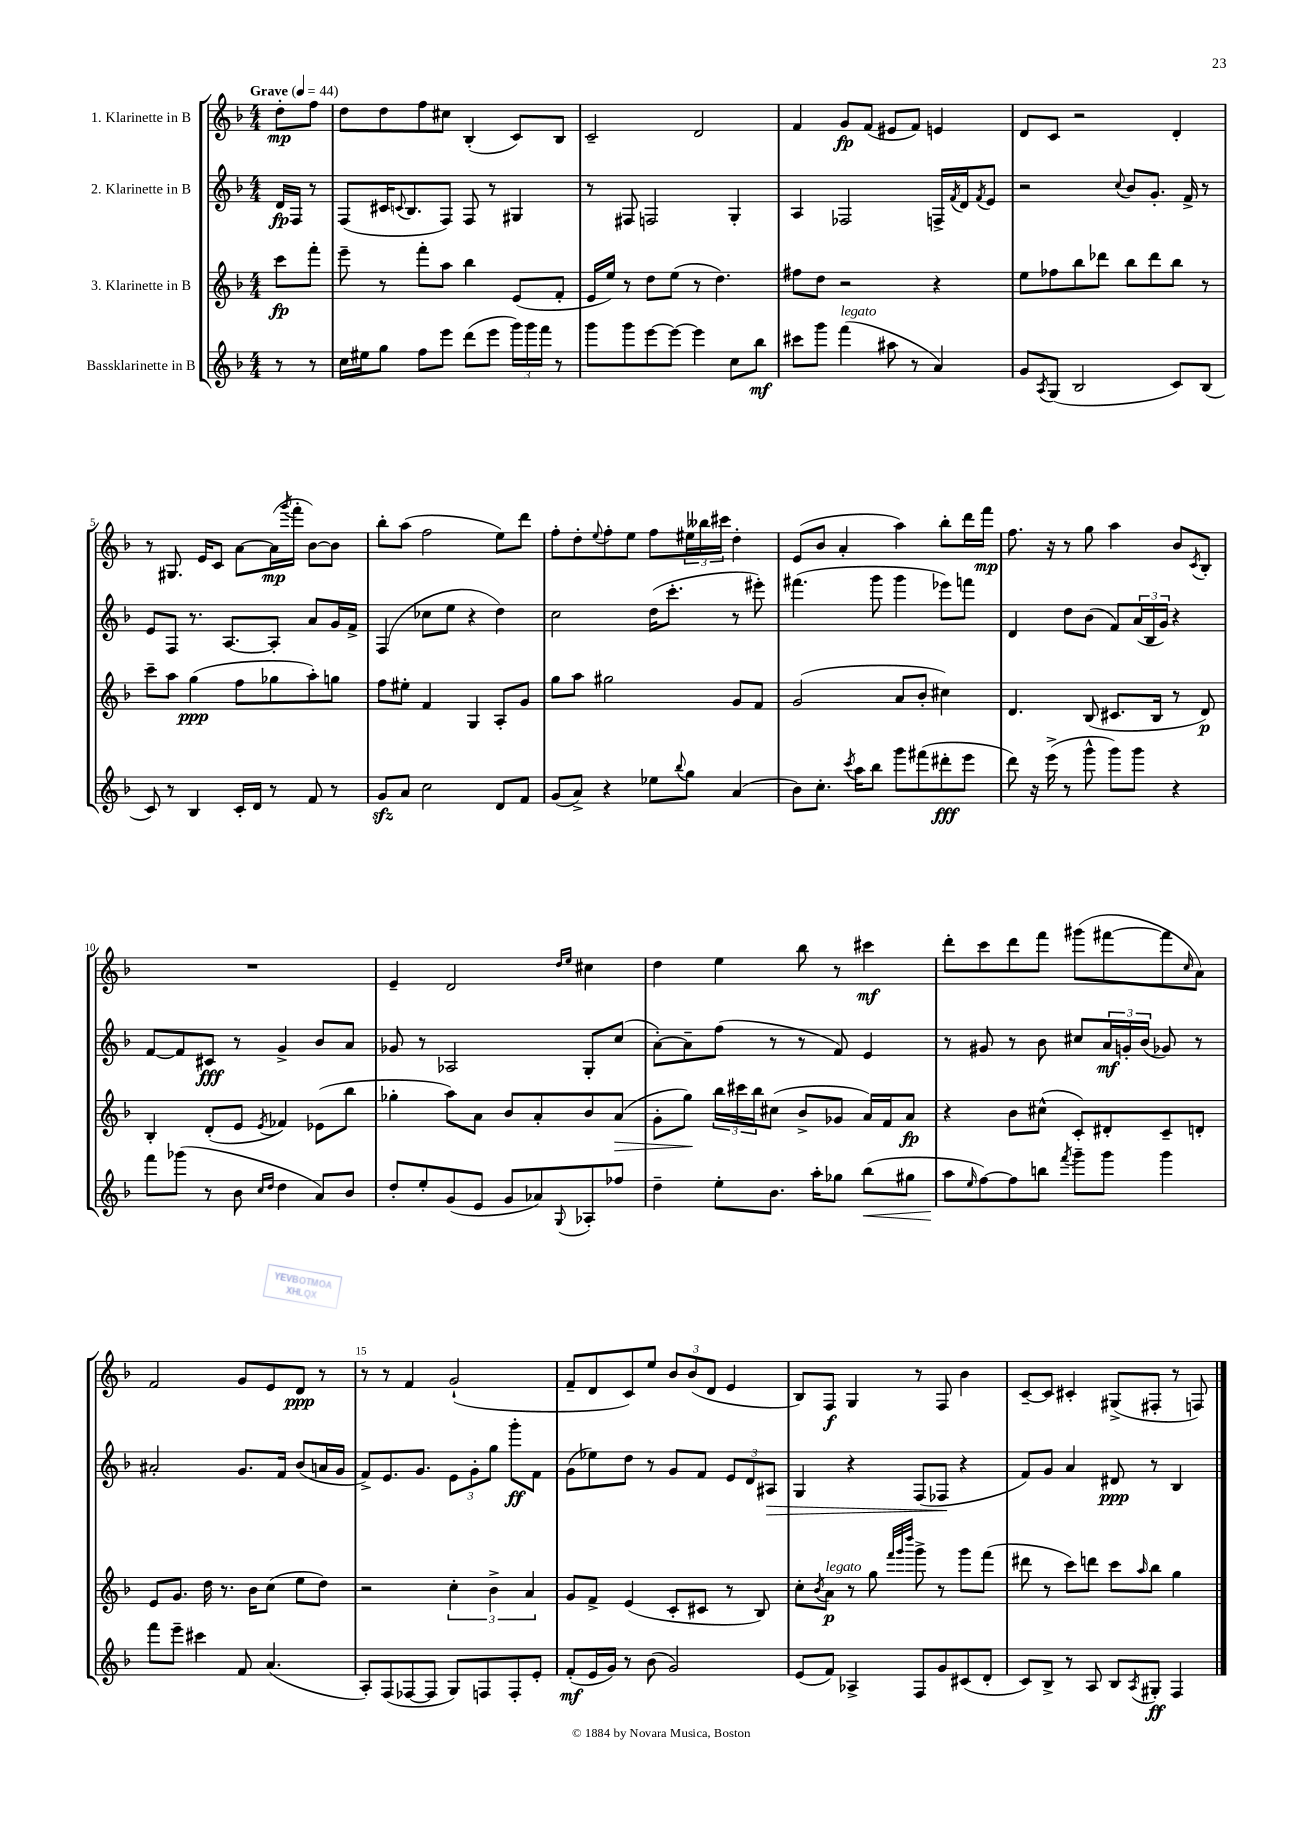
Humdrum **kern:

**kern	**dynam	**kern	**dynam	**kern	**dynam	**kern	**dynam
*part4	*part4	*part3	*part3	*part2	*part2	*part1	*part1
*staff4	*staff4	*staff3	*staff3	*staff2	*staff2	*staff1	*staff1
*I"Bassklarinette in B	*	*I"3. Klarinette in B	*	*I"2. Klarinette in B	*	*I"1. Klarinette in B	*
*clefG2	*	*clefG2	*	*clefG2	*	*clefG2	*
*k[b-]	*	*k[b-]	*	*k[b-]	*	*k[b-]	*
*M4/4	*	*M4/4	*	*M4/4	*	*M4/4	*
*MM44	*	*MM44	*	*MM44	*	*MM44	*
=	=	=	=	=	=	=	=
!	!	!	!	!	!	!LO:TX:a:B:t=Grave	!
8r	.	8ccc\L	fp	16d/LL	fp	8dd'\L	mp
.	.	.	.	16F/JJ	.	.	.
8r	.	8fff'\J	.	8r	.	8ff\J	.
=1	=1	=1	=1	=1	=1	=1	=1
16cc\LL	.	8eee~\	.	(8F/L	.	8dd\L	.
16ee#X\J	.	.	.	.	.	.	.
8gg\J	.	8r	.	16c#X/K	.	8dd\	.
.	.	.	.	8qqcn/	.	.	.
.	.	.	.	8.B-/	.	.	.
8ff\L	.	8fff'\L	.	.	.	8ff\	.
8eee\J	.	8aa\J	.	8F/J)	.	8cc#X\J	.
(8ddd\L	.	4bb-\	.	8F/	.	(4B-'/	.
8eee\J	.	.	.	8r	.	.	.
24ggg\LL)	.	(8e/L	.	4G#X/	.	8c/L)	.
24ggg\	.	.	.	.	.	.	.
24fff\JJ	.	.	.	.	.	.	.
8r	.	8f'/J	.	.	.	8B-/J	.
=2	=2	=2	=2	=2	=2	=2	=2
8ggg\L	.	16e/LL	.	8r	.	2c~/	.
.	.	16ee/JJ)	.	.	.	.	.
8ggg\	.	8r	.	8F#X/	.	.	.
[8eee\	.	8dd\L	.	2Fn/	.	.	.
8eee\J_	.	(8ee\J	.	.	.	.	.
4eee\]	.	8r	.	.	.	2d/	.
.	.	4.dd\)	.	.	.	.	.
8cc\L	.	.	.	4G'/	.	.	.
8bb-\J	mf	.	.	.	.	.	.
=3	=3	=3	=3	=3	=3	=3	=3
8ccc#X\L	.	8ff#X\L	.	4A/	.	4f/	.
8ggg\J	.	8dd\J	.	.	.	.	.
!LO:TX:a:i:t=legato	!	!	!	!	!	!	!
(4fff\	.	2r	.	2F-X/	.	8g/L	fp
.	.	.	.	.	.	(8f/J	.
8aa#X\	.	.	.	.	.	8e#X/L	.
8r	.	.	.	.	.	8f/J)	.
4a/)	.	4r	.	16Fn^/LL	.	4en/	.
.	.	.	.	8qf/	.	.	.
.	.	.	.	16d/J	.	.	.
.	.	.	.	8qf/	.	.	.
.	.	.	.	8e/J	.	.	.
=4	=4	=4	=4	=4	=4	=4	=4
8g/L	.	8ee\L	.	2r	.	8d/L	.
8qA/	.	.	.	.	.	.	.
(8G/J	.	8ff-X\	.	.	.	8c/J	.
2B-/	.	8bb-\	.	.	.	2r	.
.	.	8ddd-X\J	.	.	.	.	.
.	.	.	.	8qqcc/	.	.	.
.	.	8bb-\L	.	8b-/L	.	.	.
.	.	8ddd-\	.	8.g'/J	.	.	.
8c/L)	.	8bb-\J	.	.	.	4d'/	.
.	.	.	.	16f^/	.	.	.
(8B-/J	.	8r	.	8r	.	.	.
!!LO:LB:g=z
=5	=5	=5	=5	=5	=5	=5	=5
8c/)	.	8ccc~\L	.	8e/L	.	8r	.
8r	.	8aa\J	.	8F/J	.	8.G#X/	.
4B-/	.	(4gg\	ppp	8.r	.	.	.
.	.	.	.	.	.	16e/KL	.
.	.	.	.	.	.	8c/J	.
.	.	.	.	[8.A/L	.	.	.
16c'/LL	.	8ff\L	.	.	.	[8a\L	.
16d/JJ	.	.	.	.	.	.	.
8r	.	8gg-X\	.	8A'/J]	.	(16a\L]	mp
.	.	.	.	.	.	8qggg/	.
.	.	.	.	.	.	16fff'\JJ	.
8f/	.	8aa'\)	.	8a/L	.	[8b-\L)	.
8r	.	8ggn\J	.	16g/L	.	8b-\J]	.
.	.	.	.	16f^/JJ	.	.	.
=6	=6	=6	=6	=6	=6	=6	=6
8gzz/L	.	8ff\L	.	(4F/	.	8bb-'\L	.
8a/J	.	8ee#X'\J	.	.	.	(8aa\J	.
2cc\	.	4f/	.	8cc-X\L	.	2ff\	.
.	.	.	.	8ee\J	.	.	.
.	.	4G/	.	4r	.	.	.
8d/L	.	8A'/L	.	4dd\)	.	8ee\L)	.
8f/J	.	8g/J	.	.	.	8ddd\J	.
=7	=7	=7	=7	=7	=7	=7	=7
(8g/L	.	8gg\L	.	2cc\	.	8ff'\L	.
8a^/J)	.	8aa\J	.	.	.	8dd'\	.
.	.	.	.	.	.	8qqee/	.
4r	.	2gg#X\	.	.	.	8ff'\	.
.	.	.	.	.	.	8ee\J	.
8ee-X\L	.	.	.	(16dd\KL	.	8ff\L	.
.	.	.	.	8.ccc'\J	.	.	.
8qqbb-/	.	.	.	.	.	.	.
8gg\J	.	.	.	.	.	24ee#X\L	.
.	.	.	.	.	.	24bb--X\	.
.	.	.	.	.	.	24ccc#X\JJ	.
(4a/	.	8g/L	.	8r	.	4dd'\	.
.	.	8f/J	.	8eee#X'\)	.	.	.
=8	=8	=8	=8	=8	=8	=8	=8
8b-\L)	.	(2g/	.	(4.fff#X\	.	(8e/L	.
8.cc'\J	.	.	.	.	.	8b-/J	.
.	.	.	.	.	.	4a'/	.
8qccc/	.	.	.	.	.	.	.
16aa\KL	.	.	.	.	.	.	.
8bb-\J	.	.	.	8ggg\	.	.	.
8ggg\L	.	8a/L	.	4ggg\	.	4aa\)	.
(8fff#X\	.	8b-'/J	.	.	.	.	.
8ddd#X'\	fff	4cc#X\)	.	8eee-X\L)	.	8bb-'\L	.
8eee\J	.	.	.	8fffn\J	.	16ddd\L	.
.	.	.	.	.	.	16fff\JJ	mp
=9	=9	=9	=9	=9	=9	=9	=9
8ddd\)	.	4.d/	.	4d/	.	8.ff\	.
16r	.	.	.	.	.	.	.
(16eee^\	.	.	.	.	.	16r	.
8r	.	.	.	8dd\L	.	8r	.
8ggg^^\	.	(8B-/	.	(8b-\J	.	8gg\	.
8ggg\L)	.	8.c#X/L	.	8f/L)	.	4aa\	.
8ggg\J	.	.	.	(24a/L	.	.	.
.	.	.	.	24B-/	.	.	.
.	.	16B-/Jk	.	.	.	.	.
.	.	.	.	24g/JJ)	.	.	.
4r	.	8r	.	4r	.	8b-/L	.
.	.	.	.	.	.	8qc/	.
.	.	8d/)	p	.	.	8B-'/J	.
!!LO:LB:g=z
=10	=10	=10	=10	=10	=10	=10	=10
8fff\L	.	4B-'/	.	[8f/L	.	1r	.
(8ggg-X\J	.	.	.	8f/]	.	.	.
8r	.	(8d'/L	.	8c#X/J	fff	.	.
8b-\	.	8e/J	.	8r	.	.	.
16qqcc/LL	.	.	.	.	.	.	.
16qqdd/JJ	.	8qe/	.	.	.	.	.
4dd\	.	4f-X/)	.	4g^/	.	.	.
8a/L)	.	(8e-X\L	.	8b-/L	.	.	.
8b-/J	.	8bb-\J	.	8a/J	.	.	.
=11	=11	=11	=11	=11	=11	=11	=11
8dd'/L	.	4gg-X'\	.	8g-X/	.	4e~/	.
8ee'/	.	.	.	8r	.	.	.
(8g/	.	8aa\L)	.	2A-X/	.	2d/	.
8e/J	.	8a\J	.	.	.	.	.
8g/L	.	8b-/L	.	.	.	.	.
8a-X/)	.	8a'/	.	.	.	.	.
.	.	.	.	.	.	16qqdd/LL	.
8qqG/	.	.	.	.	.	16qqee/JJ	.
8A-X'/	.	8b-/	.	8G'/L	.	4cc#X\	.
!	!	!	!LO:HP:b	!	!	!	!
8ff-X/J	.	(8a/J	>	(8cc/J	.	.	.
=12	=12	=12	=12	=12	=12	=12	=12
4dd~\	.	8g'\L	.	[8a'\L)	.	4dd\	.
.	.	8gg\J)	.	8a~\]	.	.	.
8ee'\L	.	24bb-\LL	]	(8ff\J	.	4ee\	.
.	.	24ccc#X\	.	.	.	.	.
.	.	24bb-\J	.	.	.	.	.
8.b-\J	.	(8cc#X\J	.	8r	.	.	.
.	.	8b-^/L	.	8r	.	8bb-\	.
16aa'\KL	.	.	.	.	.	.	.
8gg-X\J	.	8g-X/J	.	8f/)	.	8r	.
!	!LO:HP:b	!	!	!	!	!	!
(8bb-\L	<	16a/LL)	.	4e/	.	4ccc#X\	mf
.	.	16f/J	.	.	.	.	.
8gg#X\J	.	8a/J	fp	.	.	.	.
=13	=13	=13	=13	=13	=13	=13	=13
8aa\L	.	4r	.	8r	.	8ddd'\L	.
16qqee/	.	.	.	.	.	.	.
[8ff\)	[	.	.	8g#X/	.	8ccc\	.
8ff\]	.	8b-\L	.	8r	.	8ddd\	.
8bbn\J	.	(8cc#X^^\J	.	8b-\	.	8fff\J	.
8qfff/	.	.	.	.	.	.	.
8ggg~\L	.	8c'/L)	.	8cc#X/L	.	(8ggg#X\L	.
8ggg\J	.	8d#X'/	.	24a/L	mf	[8fff#X\	.
.	.	.	.	24gn'/	.	.	.
.	.	.	.	(24b-/JJ	.	.	.
4ggg\	.	8c~/	.	8g-X/)	.	8fff#\]	.
.	.	.	.	.	.	16qqcc/	.
.	.	8dn'/J	.	8r	.	8a\J)	.
!!LO:LB:g=z
=14	=14	=14	=14	=14	=14	=14	=14
8fff\L	.	8e/L	.	2a#X'/	.	2f/	.
8eee~\J	.	8.g/J	.	.	.	.	.
4ccc#X\	.	.	.	.	.	.	.
.	.	16dd\	.	.	.	.	.
.	.	8.r	.	.	.	.	.
8f/	.	.	.	8.g/L	.	8g/L	.
.	.	16b-\KL	.	.	.	.	.
(4.a/	.	(8cc\J	.	.	.	8e/	.
.	.	.	.	16f/Jk	.	.	.
.	.	8ee\L	.	(8b-/L	.	8d/J	ppp
.	.	8dd\J)	.	16an/L	.	8r	.
.	.	.	.	16g/JJ	.	.	.
=15	=15	=15	=15	=15	=15	=15	=15
8A'/L)	.	2r	.	8f^/L)	.	8r	.
(8F/	.	.	.	8.e/	.	8r	.
[8F-X/	.	.	.	.	.	4f/	.
.	.	.	.	8.g/J	.	.	.
8F-/J]	.	.	.	.	.	.	.
8G/L)	.	6cc'\	.	12e\L	.	(2g`/	.
.	.	.	.	12g'\	.	.	.
8Fn/	.	.	.	.	.	.	.
.	.	6b-^\	.	12gg\J	.	.	.
8F'/	.	.	.	8ggg'\L	ff	.	.
.	.	6a/	.	.	.	.	.
8e'/J	.	.	.	8f\J	.	.	.
=16	=16	=16	=16	=16	=16	=16	=16
(8f'/L	mf	8g/L	.	(8g\L	.	8f~/L	.
16e/L	.	8f^/J	.	8ee-X\)	.	8d/	.
16g/JJ)	.	.	.	.	.	.	.
8r	.	(4e/	.	8dd\J	.	8c/)	.
(8b-\	.	.	.	8r	.	8ee/J	.
2g/)	.	8c'/L	.	8g/L	.	12b-/L	.
.	.	.	.	.	.	(12b-/	.
.	.	8c#X/J	.	8f/J	.	.	.
.	.	.	.	.	.	12d/J	.
.	.	8r	.	12e/L	.	4e/	.
.	.	.	.	12d/	.	.	.
.	.	8B-/)	.	.	.	.	.
!	!	!	!	!	!LO:HP:b	!	!
.	.	.	.	12A#X/J	>	.	.
=17	=17	=17	=17	=17	=17	=17	=17
(8e/L	.	8cc'\L	.	4G/	.	8B-/L)	.
.	.	8qb-/	.	.	.	.	.
!	!	!LO:TX:a:i:t=legato	!	!	!	!	!
8f/J)	.	8a\J	p	.	.	8F/J	f
4A-X^/	.	8r	.	4r	.	4G/	.
.	.	8gg\	.	.	.	.	.
.	.	32qqfff/LLL	.	.	.	.	.
.	.	32qqggg/	.	.	.	.	.
.	.	32qqdddd/JJJ	.	.	.	.	.
8F/L	.	8ggg^\	.	(8F/L	.	8r	.
8g/	.	8r	.	8F-X/J	.	8F/	.
(8c#X/	.	8ggg\L	.	4r	]	4b-\	.
8d'/J	.	(8fff\J	.	.	.	.	.
=18	=18	=18	=18	=18	=18	=18	=18
8c/L)	.	8ddd#X\	.	8f/L)	.	[8c~/L	.
8B-^/J	.	8r	.	8g/J	.	8c/J]	.
8r	.	8ccc\L)	.	4a/	.	4c#X'/	.
8A/	.	8dddn\J	.	.	.	.	.
8B-/L	.	8ccc\L	.	8d#X/	ppp	(8G#X^/L	.
8qA/	.	16qqaa/	.	.	.	.	.
8G#X'/J	ff	8bb-\J	.	8r	.	8F#X'/J	.
4F/	.	4gg\	.	4B-/	.	8r	.
.	.	.	.	.	.	8Fn/)	.
==	==	==	==	==	==	==	==
*-	*-	*-	*-	*-	*-	*-	*-
